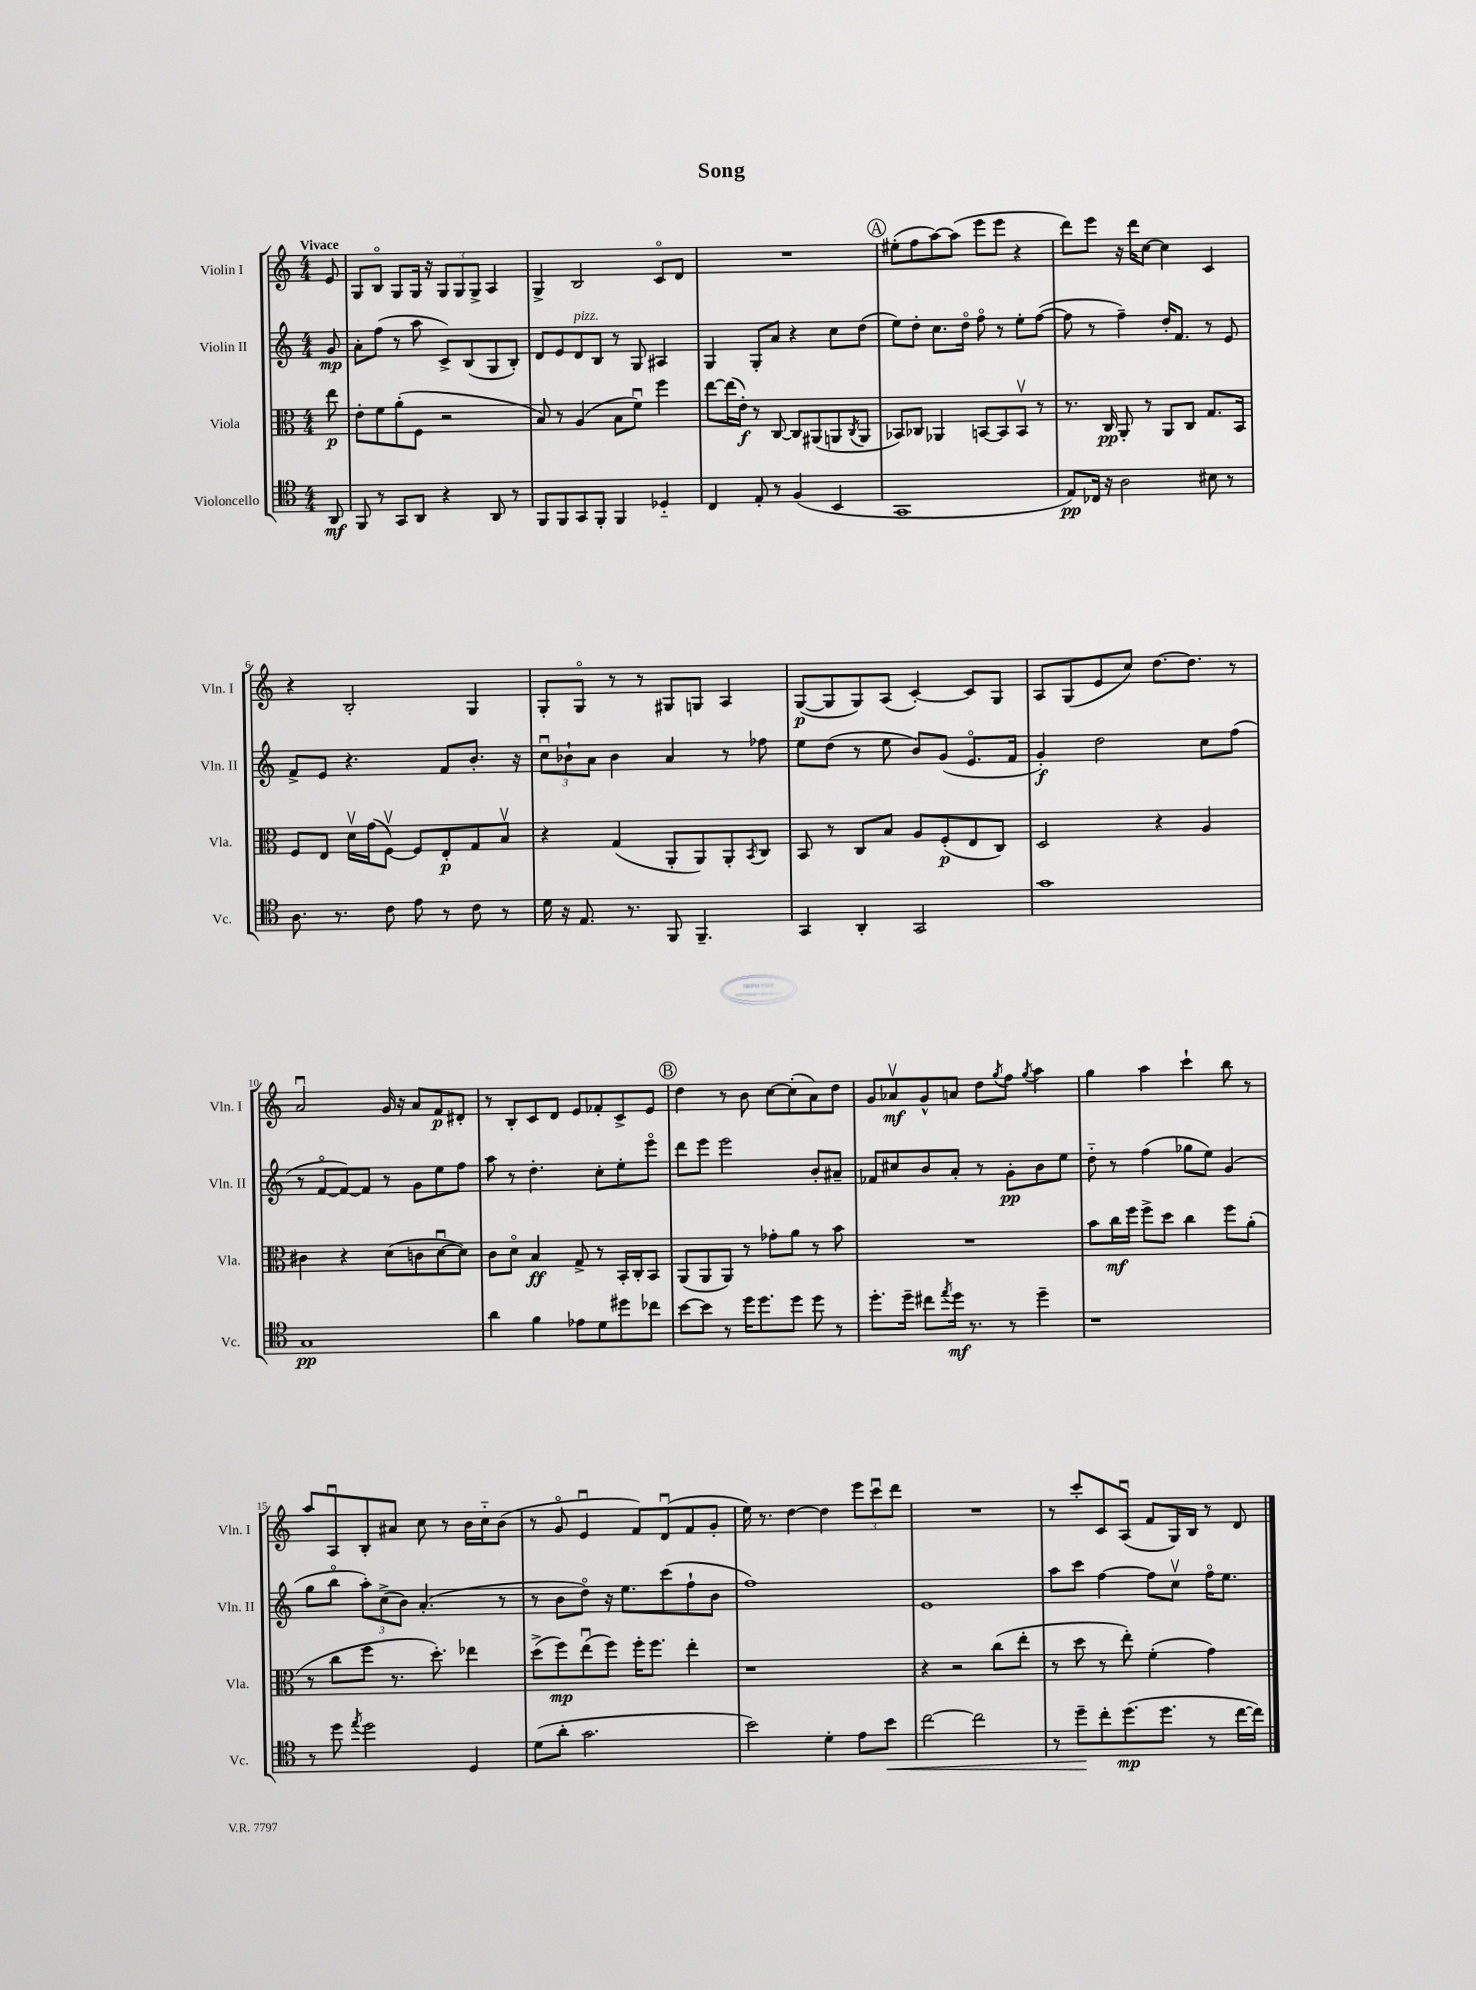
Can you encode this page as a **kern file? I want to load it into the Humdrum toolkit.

**kern	**kern	**kern	**kern
*staff4	*staff3	*staff2	*staff1
*clefC4	*clefC3	*clefG2	*clefG2
*k[]	*k[]	*k[]	*k[]
*M4/4	*M4/4	*M4/4	*M4/4
8AA	8ee	8g	8e
=	=	=	=
8FF	8e'	8a'	8G
8r	8f	(8ff	8Bo
8GG	(8a'	8r	8G
8AA	8F	8aa	16G
.	.	.	16r
4r	2r	8c^)	12G
.	.	.	12G
.	.	(8B	.
.	.	.	12G^
8AA	.	8G	4A
8r	.	8B')	.
=	=	=	=
8FF	8B)	8d	4G^
8FF	8r	8e	.
8GG	(4A	8d	2B
8FF'	.	8B	.
4FF	8B	8r	.
.	8fu)	8G	.
4D-'~	4ff	4A#	8co
.	.	.	8d
=	=	=	=
4C	[8ee	4G	1r
.	(16ee]	.	.
.	16e')	.	.
8E'	8r	8G'	.
8r	[8C	8a	.
(4F	8C]	4r	.
.	(8AA#	.	.
4BB	8AA	8cc	.
.	8qC	.	.
.	8AA	(8dd	.
=	=	=	=
1GG	8BB-)	8ee)	(8ee#'
.	8C-	8dd'	8ff
.	4AA-	8.cc	[8aa)
.	.	.	(8aa]
.	.	16ddo	.
.	[8BB	8ffo	8eee
.	8BB]	8r	8eee
.	8BBv	8ee'	4r
.	8r	([8ff	.
=	=	=	=
8E)	8.r	8ff]	8ddd)
16C-	.	8r	8eee
16r	16C	.	.
2A	8AA'	4ff~)	16r
.	.	.	16ddd
.	8r	.	[8cc
.	8AA	16dd'	4cc]
.	.	8.f	.
.	8C	.	.
8B#	8.G	8r	4c
8r	.	8e	.
.	16BB	.	.
=	=	=	=
8.A	8F	8f^	4r
.	8E	8e	.
8.r	.	.	.
.	16dv	4.r	2B'
.	(16g	.	.
8c	[8Fv)	.	.
8e	8F]	.	.
8r	8E'	8f	.
8c	8G	8.b'	4G
8r	8Bv	.	.
.	.	16r	.
=	=	=	=
16d	4r	12ccu	8G'
16r	.	.	.
.	.	12b-`	.
8.E	.	.	8Go
.	.	12a	.
.	(4G	4b-	8r
8.r	.	.	.
.	.	.	8r
8FF	8AA'	4a	8G#
4.FF~	8AA)	.	8G
.	8AA'	8r	4A
.	8qBB	.	.
.	8C	8ff-	.
=	=	=	=
4GG	8BB	8ee	([8G
.	8r	(8dd	8G]
4AA'	8C	8r	8G)
.	8B	8ee	(8A
2GG	8A	8b)	[4c')
.	(8F'	(8g	.
.	8E	8.eo	8c]
.	8C)	.	8G
.	.	16f	.
=	=	=	=
1g	2D	4g')	8A
.	.	.	(8G
.	.	2dd	8e
.	.	.	8cc)
.	4r	.	[8.dd
.	.	.	8.dd]
.	4A	8cc	.
.	.	(8ff	8r
=	=	=	=
1G	4c#	8r	2au
.	.	[8fo	.
.	4r	8f_)	.
.	.	8f]	.
.	(8d	8r	16g
.	.	.	16r
.	8c	8g	8a
.	[8du	8ee	8f
.	8d])	8ff	8d#'
=	=	=	=
4a	8c	8aa	8r
.	8do	8r	8B'
4f	4B	4.dd'	8c
.	.	.	8d
8e-	8G^	.	8e
8d	8r	8cc'	8f-'
8dd#	16BB'	8ee'	8c^
.	16C'	.	.
8cc-	8BB	8eeeo	8e
=	=	=	=
[8b	(8AA	8ddd	4dd
8b]	8AA	8eee	.
8r	8AA)	2eee	8r
16dd	8r	.	8b
8.dd	.	.	.
.	8g-'	.	[8cc
8dd	8a	.	(8cc']
8dd	8r	8b'	8a)
8r	8b	8a#~	8dd
=	=	=	=
8.dd'	1r	8f-	8g
.	.	8cc#	8a-v
16dd~	.	.	.
8cc#	.	8b	8g^^
8qee	.	.	.
16dd	.	8a'	8a
8.r	.	.	.
.	.	8r	8dd
.	.	.	8qgg
8r	.	8g'	8ff
.	.	.	8qgg
4dd~	.	8b	4aa
.	.	8ee	.
=	=	=	=
1r	8b	8dd'~	4gg
.	16cc	8r	.
.	16ff	.	.
.	8ff^	(4ff	4aa
.	8dd	.	.
.	4cc	8gg-	4ccc`
.	.	8ee)	.
.	8ff	(4g	8bb
.	(8a'	.	8r
=	=	=	=
8r	8r	8gg	8aa
8dd	8cc	8bbo	8Au
8qee	.	.	.
2dd	8ff	12aa')	8B'
.	.	(12cc^	.
.	8.r	.	8a#
.	.	12b)	.
.	.	(4.a'	8cc
.	8.dd')	.	.
.	.	.	8r
4D	4ee-	.	16b
.	.	.	16cc'~
.	.	8r	(8b
=	=	=	=
(8d	(8dd^	8r	8r
8a'	8ff)	8b	8go
2.g	(8eeu	8ddo)	4eu
.	8ff)	16r	.
.	.	8.ee	.
.	16ff'	.	8f)
.	8.ff	.	.
.	.	(8ccc	(8du
.	4ee'	8ff`	8f
.	.	8b	8g'
=	=	=	=
2b)	1r	1ff)	16ee)
.	.	.	8.r
.	.	.	[4dd
4d'	.	.	4dd]
8e	.	.	12eee
.	.	.	12cccu
8b	.	.	.
.	.	.	12ddd
=	=	=	=
[2cc	4r	1e	1r
.	2r	.	.
2cc]	.	.	.
.	(8cc	.	.
.	8ee'	.	.
=	=	=	=
8r	8r	8aa	8r
8dd~	8dd	8ccc	8ccc'
8cc'	8r	[4ff	8c
(8.dd	8ee')	.	(8Au
.	(4f'	8ff]	8f
8.dd	.	.	.
.	.	8ccv	16G)
.	.	.	16B
8r	4g)	16ffo	8r
.	.	8.ee	.
[16cc	.	.	8d
16cc])	.	.	.
==	==	==	==
*-	*-	*-	*-
